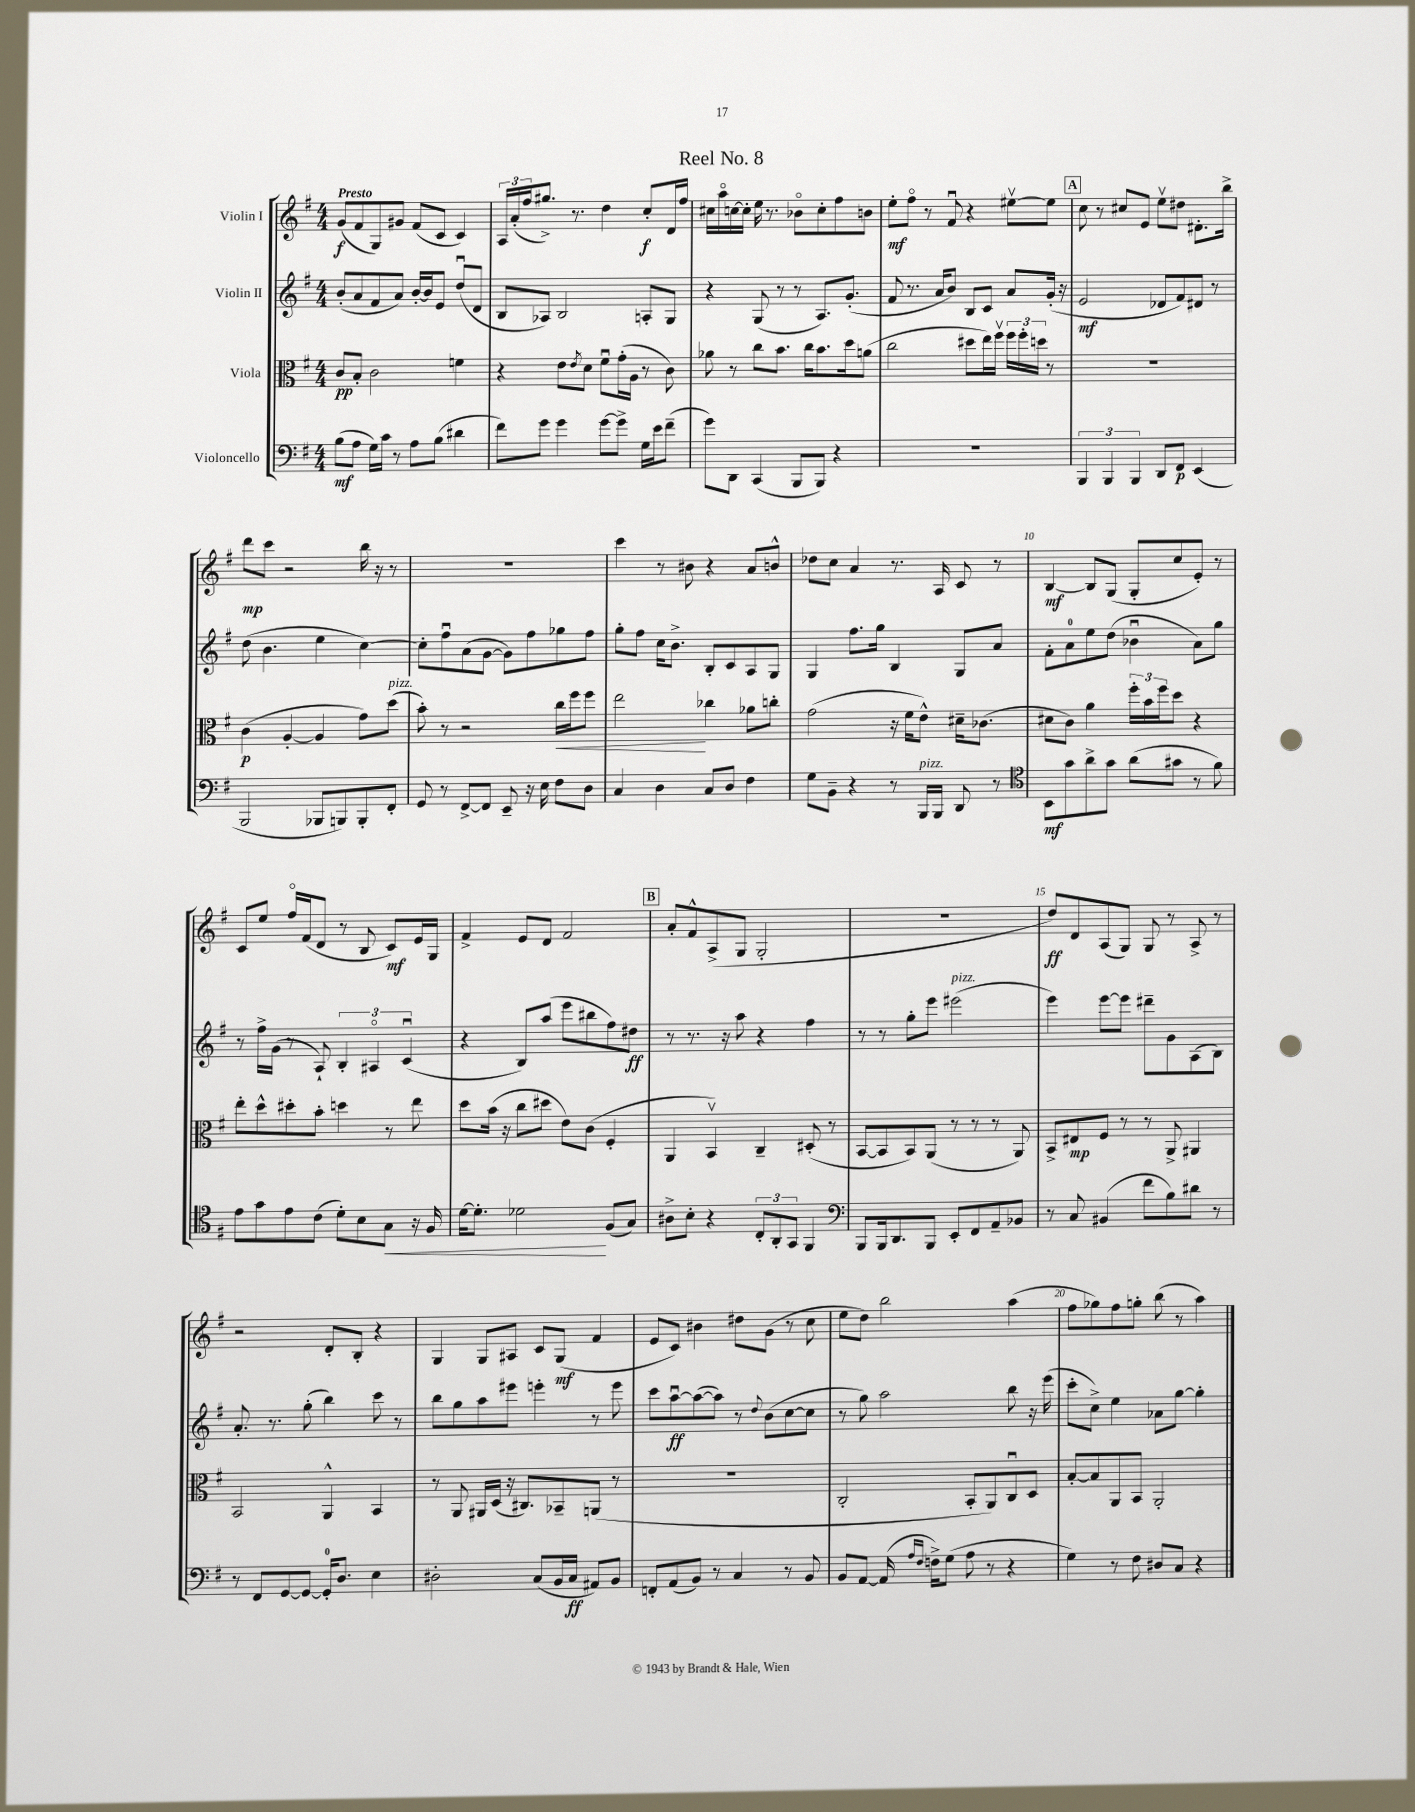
\header { title = "Reel No. 8" }
<<
\new StaffGroup <<
\new Staff = "s0" \with { instrumentName = "Violin I" } {
    \clef treble \key g \major \numericTimeSignature \time 4/4 \tempo "Presto"
    g'8\f( fis'8 g8) gis'8 fis'8( c'8 c'4) |
    \tuplet 3/2 { a16 a'16-.( fis''16 } gis''8.->) r8. d''4 c''8-.\f d'16 fis''16 |
    cis''16 a''16\flageolet c''16~ c''16-. e''16 r8. bes'8\flageolet c''8-. fis''8 b'8 |
    e''8-.\mf fis''8\flageolet r8 fis'8\downbow r4 eis''8~\upbow eis''8 |
    \mark \markup { \box "A" } c''8 r8 cis''8 e'8 e''8\upbow dis''8 dis'8.-. b''16-> |
    d'''8\mp c'''8 r2 b''16 r16 r8 |
    R1 |
    c'''4 r8 bis'8 r4 a'8 b'8-^ |
    des''8 c''8 a'4 r8. a16 c'8 r8 |
    b4~\mf b8 g8( g8-. c''8 e'8-.) r8 |
    c'8 e''8 fis''16\flageolet fis'16( d'8 r8 b8 c'8\mf) e'16 g16 |
    fis'4-> e'8 d'8 fis'2 |
    \mark \markup { \box "B" } a'8-. fis'8-^ a8->( g8 g2-. |
    r1 |
    d''8\ff) d'8 a8( g8) g8 r8 a8-> r8 |
    r2 d'8-. b8-. r4 |
    g4 g8 ais8 c'8 g8\mf( fis'4 |
    e'8 c'8) bis'4 dis''8 g'8( r8 c''8 |
    e''8 d''8) b''2 a''4( |
    fis''8 ges''8) fis''8 g''8-. b''8( r8 a''4) \bar "|." |
}
\new Staff = "s1" \with { instrumentName = "Violin II" } {
    \clef treble \key g \major \numericTimeSignature \time 4/4
    b'8-.( a'8 fis'8 a'8) b'16~-. b'16 e'8 d''8\downbow( d'8 |
    b8 aes8) b2 a8-. g8 |
    r4 g8( r8 r8 a8.) g'8.-.( |
    fis'8 r8. a'16 b'8) b8 c'8 a'8 g'16-.( r16 |
    \mark \markup { \box "A" } e'2\mf des'8 fis'8) dis'8 r8 |
    d''8( b'4. e''4 c''4~) |
    c''8-. fis''8\downbow a'8( g'8~ g'8) fis''8 ges''8 fis''8 |
    g''8-. fis''8 c''16 b'8.-> b8-. c'8 a8 g8 |
    g4 fis''8. g''16 b4 g8 a'8 |
    fis'8-. a'8-0 e''8 d''8( bes'4\downbow a'8) g''8 |
    r8 fis''16-> g'16( r8 a8-!) \tuplet 3/2 { b4-. ais4\flageolet c'4\downbow( } |
    r4 b8) a''8( e'''8 bis''8 fis''8) dis''8\ff |
    \mark \markup { \box "B" } r8 r8. r16 a''8 r4 fis''4 |
    r8 r8 g''8-. e'''8 eis'''2^\markup { \italic "pizz." }( |
    e'''4) e'''8~ e'''8 dis'''8-- g'8 a8( b8) |
    a'8.-. r8. g''8-.( b''4) c'''8 r8 |
    b''8 g''8 a''8 eis'''8 e'''4-. r8 e'''8 |
    c'''8 a''8~\downbow\ff a''8~( a''8) r8 \appoggiatura { d''8 } b'8( c''8~ c''8 |
    r8 g''8) a''2 b''8 r16 e'''16( |
    c'''8-. c''8->) e''4 aes'8 g''8~ g''4-. \bar "|." |
}
\new Staff = "s2" \with { instrumentName = "Viola" } {
    \clef alto \key g \major \numericTimeSignature \time 4/4
    c'8\pp b8-. c'2 f'4 |
    r4 e'8 \acciaccatura { e'8 } d'8 fis'8\downbow g'16-.( a16 r8 c'8) |
    aes'8 r8 c''8 b'8. c''16 b'8. d''16 a'8( |
    c''2 dis''8 e''16) fis''16\upbow \tuplet 3/2 { fis''16 fis''16-. d''16 } r8 |
    \mark \markup { \box "A" } R1 |
    c'4\p( a4~-. a4 g'8) d''8^\markup { \italic "pizz." }( |
    b'8-.) r8 r2 c''16\< fis''16 fis''8 |
    e''2\! ces''4 aes'8 c''8-. |
    g'2( r16 fis'16 e'8-^) dis'16-- ces'8.( |
    dis'8 c'8) a'4 \tuplet 3/2 { fis''16-. b'16 fis''16 } d''8 r4 |
    e''8-. d''8-^ dis''8-. b'8-. d''4 r8 e''8 |
    d''8 b'16( r16 c''8 dis''8 e'8) c'8( fis4-. |
    \mark \markup { \box "B" } a,4 b,4\upbow) c4-- dis8-.( r8 |
    b,8~ b,8 b,8) a,8( r8 r8 r8 a,8) |
    b,8-> eis8\mp fis8 r8 r8 a,8-> ais,4 |
    b,2 a,4-^ b,4 |
    r8 a,8 ais,16 d16( r16 cis8.) bes,8-- a,8( r8 |
    R1 |
    c2-. b,8-. a,8) c8\downbow d8 |
    b8~-. b8 a,8 b,8 a,2-. \bar "|." |
}
\new Staff = "s3" \with { instrumentName = "Violoncello" } {
    \clef bass \key g \major \numericTimeSignature \time 4/4
    b8\mf( a8 g16) c'16 r8 a8 b8( dis'4 |
    fis'8) g'8 g'4 g'8~ g'8-> g16 e'16 fis'8--( |
    g'8) d,8 c,4( b,,8 b,,8) r4 |
    R1 |
    \mark \markup { \box "A" } \tuplet 3/2 { b,,4 b,,4 b,,4 } d,8 fis,8\p e,4( |
    b,,2 bes,,8 b,,8) b,,8-. fis,8-. |
    g,8 r8 fis,8~-> fis,8 e,8-- r16 e16 fis8 d8 |
    c4 d4 c8 d8 fis4 |
    g8 b,8-- r4 r8 b,,16^\markup { \italic "pizz." } b,,16 d,8 r8 |
    \clef tenor b,8\mf g'8 a'8-> g'8 a'8( gis'8 r8 fis'8) |
    e'8 g'8 e'8 c'8( d'8-.) b8 g8\< r16 fis16 |
    d'16~ d'8.-. des'2\! fis8( g8) |
    \mark \markup { \box "B" } ais8-> b8-. r4 \tuplet 3/2 { c8-. a,8-. g,8 } fis,4 |
    \clef bass b,,8 b,,16 d,8. b,,8 e,8-. fis,8 a,8-- bes,8 |
    r8 c8 bis,4( fis'8 b8) dis'8 r8 |
    r8 fis,8 g,8~ g,8~ g,16-0-. d8. e4 |
    dis2-. c8( b,16 c16\ff ais,8) b,8 |
    f,8-. a,8( b,8) r8 c4 r8 b,8 |
    b,8 a,8~ a,16( \grace { a16 fis16 } f16->) g8( a8 r8 r4 |
    g4) r8 fis8 dis8 c8 r4 \bar "|." |
}
>>
>>
\layout { \context { \Score \override BarNumber.break-visibility = ##(#f #t #t) barNumberVisibility = #(every-nth-bar-number-visible 5) } }
